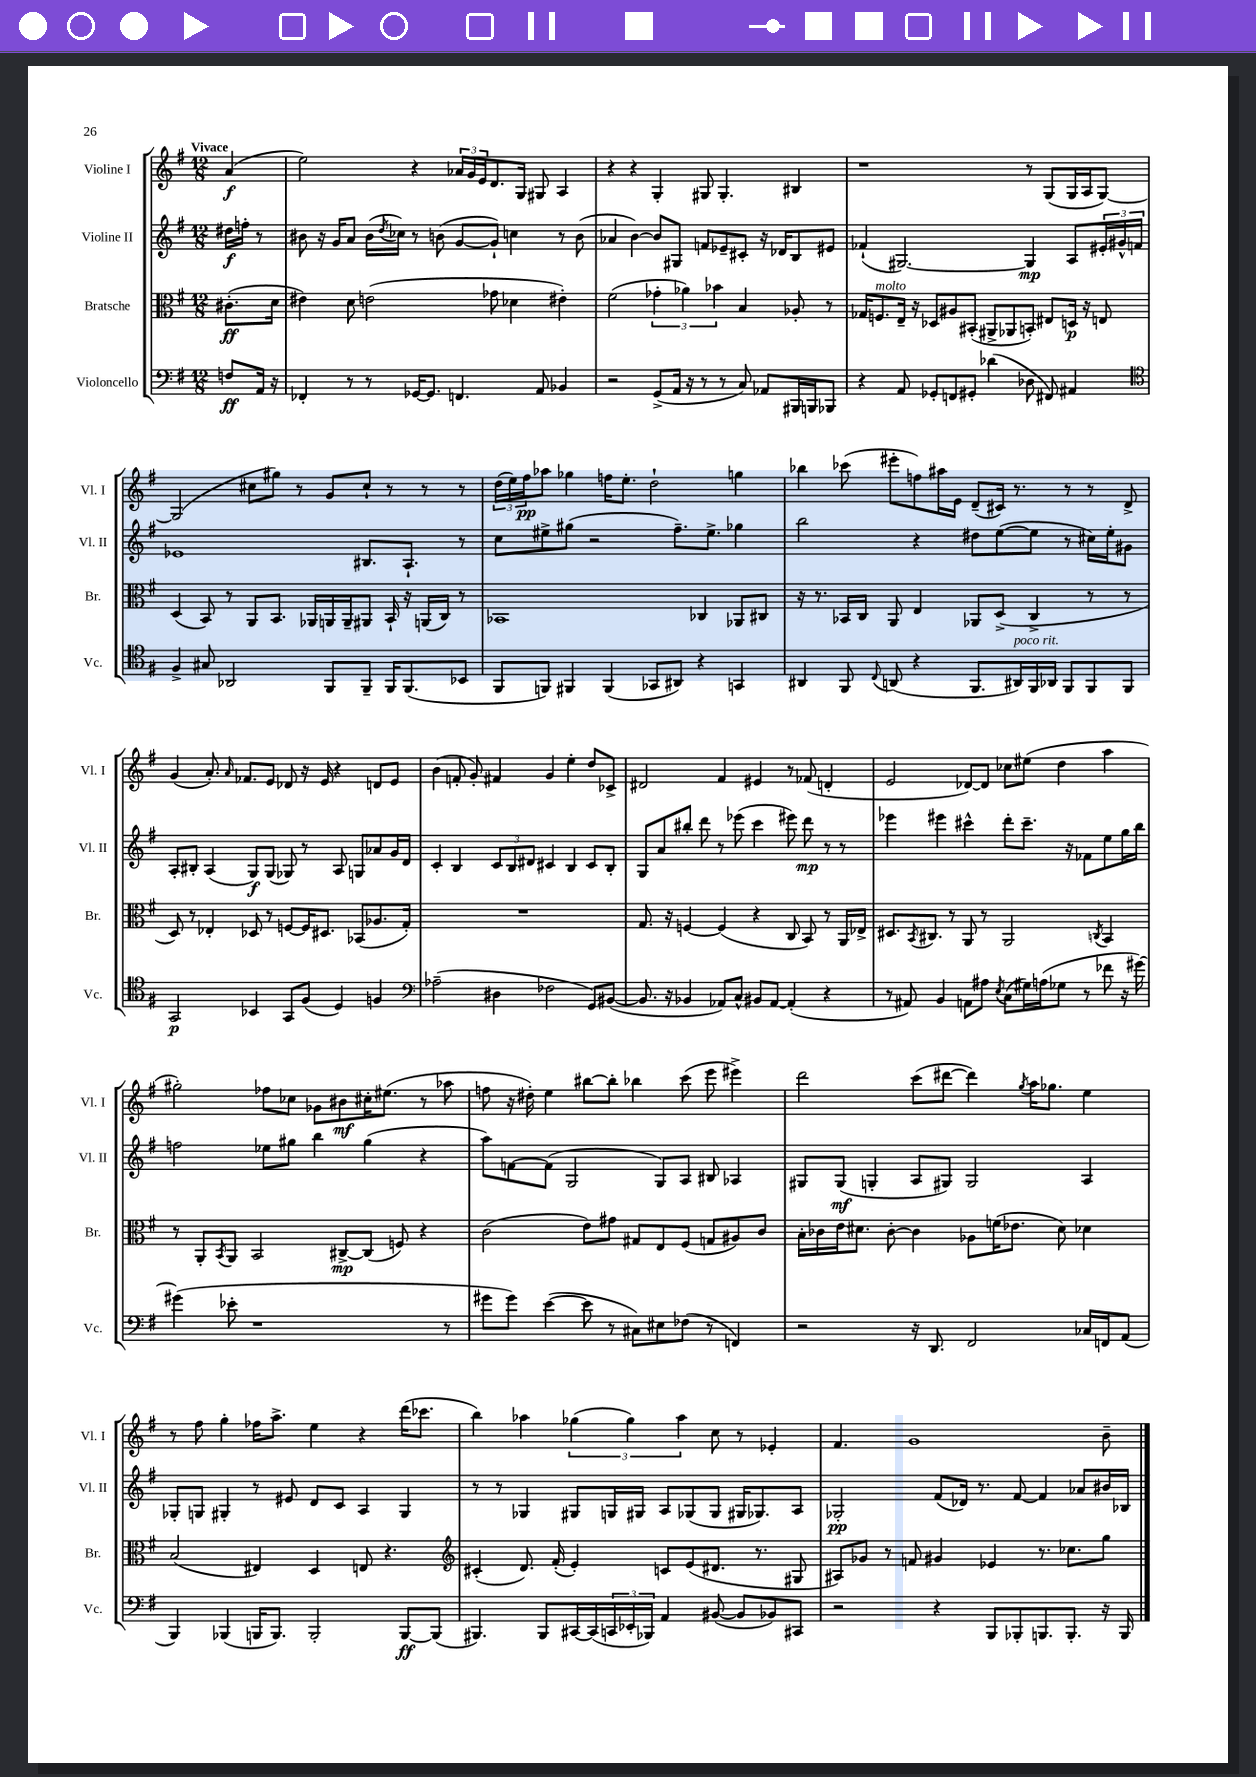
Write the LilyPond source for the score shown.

<<
\new StaffGroup <<
\new Staff = "s0" \with { instrumentName = "Violine I" shortInstrumentName = "Vl. I" } {
    \clef treble \key g \major \numericTimeSignature \time 12/8 \partial 4 \tempo "Vivace"
    a'4\f( |
    e''2) r4 \tuplet 3/2 { aes'16 g'16 e'16 } d'8. g16 gis8 a4 |
    r4 r4 g4-. gis8 gis4.-. bis4 |
    r1 r8 g8( g16 a16 g8~) |
    g2( cis''8 gis''8) r8 g'8 cis''8-! r8 r8 r8 |
    \tuplet 3/2 { d''16( e''16) fis''16\pp } aes''8 ges''4 f''16 e''8.-. d''2-! g''4 |
    bes''4 ces'''8( eis'''8-. f''8) ais''16 e'16 d'8--( cis'16) r8. r8 r8 d'8-> |
    g'4( a'8.-.) \grace { a'16 } fes'8. e'8 des'8 r16 e'16 r4 d'8 e'8 |
    b'4( f'8-. g'8-.) fis'4 g'4 e''4-. d''8 ces'8-> |
    dis'2 fis'4 eis'4 r8 fes'8( d'4-. |
    e'2 des'8~) des'8 ces''8 eis''8( d''4 a''4 |
    gis''2-.) fes''8 ces''8 ges'8 bis'8\mf cis''16-. eis''8.( r8 aes''8 |
    f''8 r16 dis''16-.) e''4 bis''8~ bis''8-. bes''4 c'''8( e'''8 eis'''4->) |
    d'''2 c'''8( dis'''8~ dis'''4) \acciaccatura { g''8 } a''16 ges''8. e''4 |
    r8 fis''8 g''4-. fes''16 a''8.-> e''4 r4 d'''16( ces'''8. |
    b''4) aes''4 \tuplet 3/2 { ges''4( ges''4) aes''4 } c''8 r8 ees'4-. |
    fis'4. g'1 b'8-- \bar "|." |
}
\new Staff = "s1" \with { instrumentName = "Violine II" shortInstrumentName = "Vl. II" } {
    \clef treble \key g \major \numericTimeSignature \time 12/8 \partial 4
    dis''16\f f''16-. r8 |
    bis'8 r16 g'16 a'8 bis'16( \acciaccatura { d''8 } ces''16) r8 b'8( g'8~ g'8-!) c''4 r8 b'8( |
    aes'4 b'4~) b'8 gis8 f'8 ees'8-- cis'8-. r16 des'16 b8 eis'8 |
    fes'4-!( gis2.~) gis4\mp a8 \tuplet 3/2 { eis'16-. gis'16-^ f'16 } |
    ees'1 bis8. a8.-! r8 |
    c''8 eis''8-> gis''8( r2 fis''8.--) eis''8.-> ges''4 |
    b''2 r4 dis''8 e''8~( e''8 r8 cis''16) e''16-. gis'8 |
    a8-. bis8-. a4( g8\f) g8( ges8) r8 a8 g8 aes'8 g'16 d'16 |
    c'4-. b4 \tuplet 3/2 { c'8 b8 dis'8 } cis'4 b4 cis'8 b8-. |
    g8 a'8 bis''8-. d'''8 r8 ees'''8( c'''4 eis'''8) d'''8\mp r8 r8 |
    ees'''4 eis'''4 cis'''4-^ d'''8-. cis'''8.-- r16 fes'8 e''8 g''16 b''16 |
    f''2 ees''8 gis''8 b''4 gis''4( r4 |
    a''8) f'8~ f'8( g2 g8) a8 bis8 aes4 |
    gis8 gis8\mf( g4-. a8 gis8) gis2 a4 |
    ges8-. g8 gis4-. r8 eis'8 d'8 c'8 a4 gis4 |
    r8 r8 ges4 gis8 g16 gis16 a8 ges8( ges8 gis16 ges8.) a8 |
    ges2-.\pp fis'8( des'16) r8. fis'8~ fis'4 aes'8 bis'16 bes16 \bar "|." |
}
\new Staff = "s2" \with { instrumentName = "Bratsche" shortInstrumentName = "Br." } {
    \clef alto \key g \major \numericTimeSignature \time 12/8 \partial 4
    cis'8.-.\ff( d'16 |
    eis'4) d'8 e'2( ges'8 des'4 eis'4-.) |
    fis'2( \tuplet 3/2 { ges'4-. aes'4) bes'4 } b4 aes8-. r8 |
    ges16 f8.^\markup { \italic "molto" } e16-- r16 des8 ais8 bis,8-.( ais,8-> aes,8 b,8-.) eis8 d16\p r16 e8 |
    d4( b,8) r8 a,8 b,8. aes,16 a,16 a,16-- ais,8 b,16-! r16 a,16( c16) r8 |
    bes,1 ces4 aes,8 cis8 |
    r16 r8. bes,16 c16 a,8 e4 aes,8 d8->( c4-> r8 r8 |
    d8) r8 ees4-. des8 r8 f8~ f16 dis8. bes,8( aes8. g16-.) |
    R1. |
    g8. r16 f4~ f4( r4 c8 b,8) r8 a,16 ees16-> |
    dis8. \acciaccatura { b,8 } cis8. r8 a,8 r8 a,2 \acciaccatura { c8 } b,4 |
    r8 a,8-. \acciaccatura { b,8 } a,8 b,2 cis8~->\mp cis8( f8) r4 |
    c'2( e'8) gis'8 gis8 e8 fis8( g8 ais8) c'8 |
    b16-. ces'16 e'16 dis'8. ces'8~-. ces'4 aes8 f'16( ees'8. dis'8) des'4 |
    b2( eis4) d4 e8 r4. |
    \clef treble cis'4-.( d'8.) fis'16-.( e'4-.) c'8 e'8( dis'8. r8. gis8 |
    ais8) ges'8 r8 f'8 gis'4 ees'4 r8. ces''8. g''8 \bar "|." |
}
\new Staff = "s3" \with { instrumentName = "Violoncello" shortInstrumentName = "Vc." } {
    \clef bass \key g \major \numericTimeSignature \time 12/8 \partial 4
    f8\ff a,16 r16 |
    fes,4-. r8 r8 ges,16~ ges,8. f,4. a,8 bes,4 |
    r2 g,8->( a,16 r16 r8 r8 c8) aes,8 bis,,16 b,,16 bes,,8 |
    r4 a,8 ges,8-. f,8 gis,8-. des'4( des8 fis,8) ais,4 |
    \clef tenor fis4-> gis8 aes,2 fis,8 fis,8-- fis,16 fis,8.( bes,8 |
    fis,8 f,8) fis,4 fis,4( ges,8 ais,8) r4 g,4 |
    ais,4 fis,8 \appoggiatura { c8 } a,8( r4 fis,8. ais,16^\markup { \italic "poco rit." }) fis,16 aes,16 fis,8 fis,8 fis,8 |
    g,2\p bes,4 g,8 fis8( d4) f4 |
    \clef bass aes2--( dis4 fes2 g,8) bis,8~( |
    bis,8. r16 bes,4 aes,8) c8-^ bis,8 aes,8~ aes,4-.( r4 |
    r8 ais,8) b,4 a,8 ais8 \acciaccatura { e8 } c8( gis16) a16( ges8 r8 fes'8 r16 gis'16~) |
    gis'4( ees'8-. r1 r8 |
    gis'8 gis'8) e'4~( e'8 r8 cis8) eis8 fes8( r8 f,4) |
    r2 r16 d,8. fis,2 ces16 f,16 a,8( |
    b,,4) bes,,4( b,,16 b,,8.) b,,2-. b,,8~\ff b,,8( |
    bis,,4.) bis,,8 cis,16~ cis,16( \tuplet 3/2 { c,16 ees,16-. bes,,16) } a,4 bis,8~( bis,8 bes,8) cis,8 |
    r2 r4 b,,8 bes,,8-. b,,8. b,,8.-. r16 b,,16 \bar "|." |
}
>>
>>
\layout { \context { \Score \remove "Bar_number_engraver" } }
